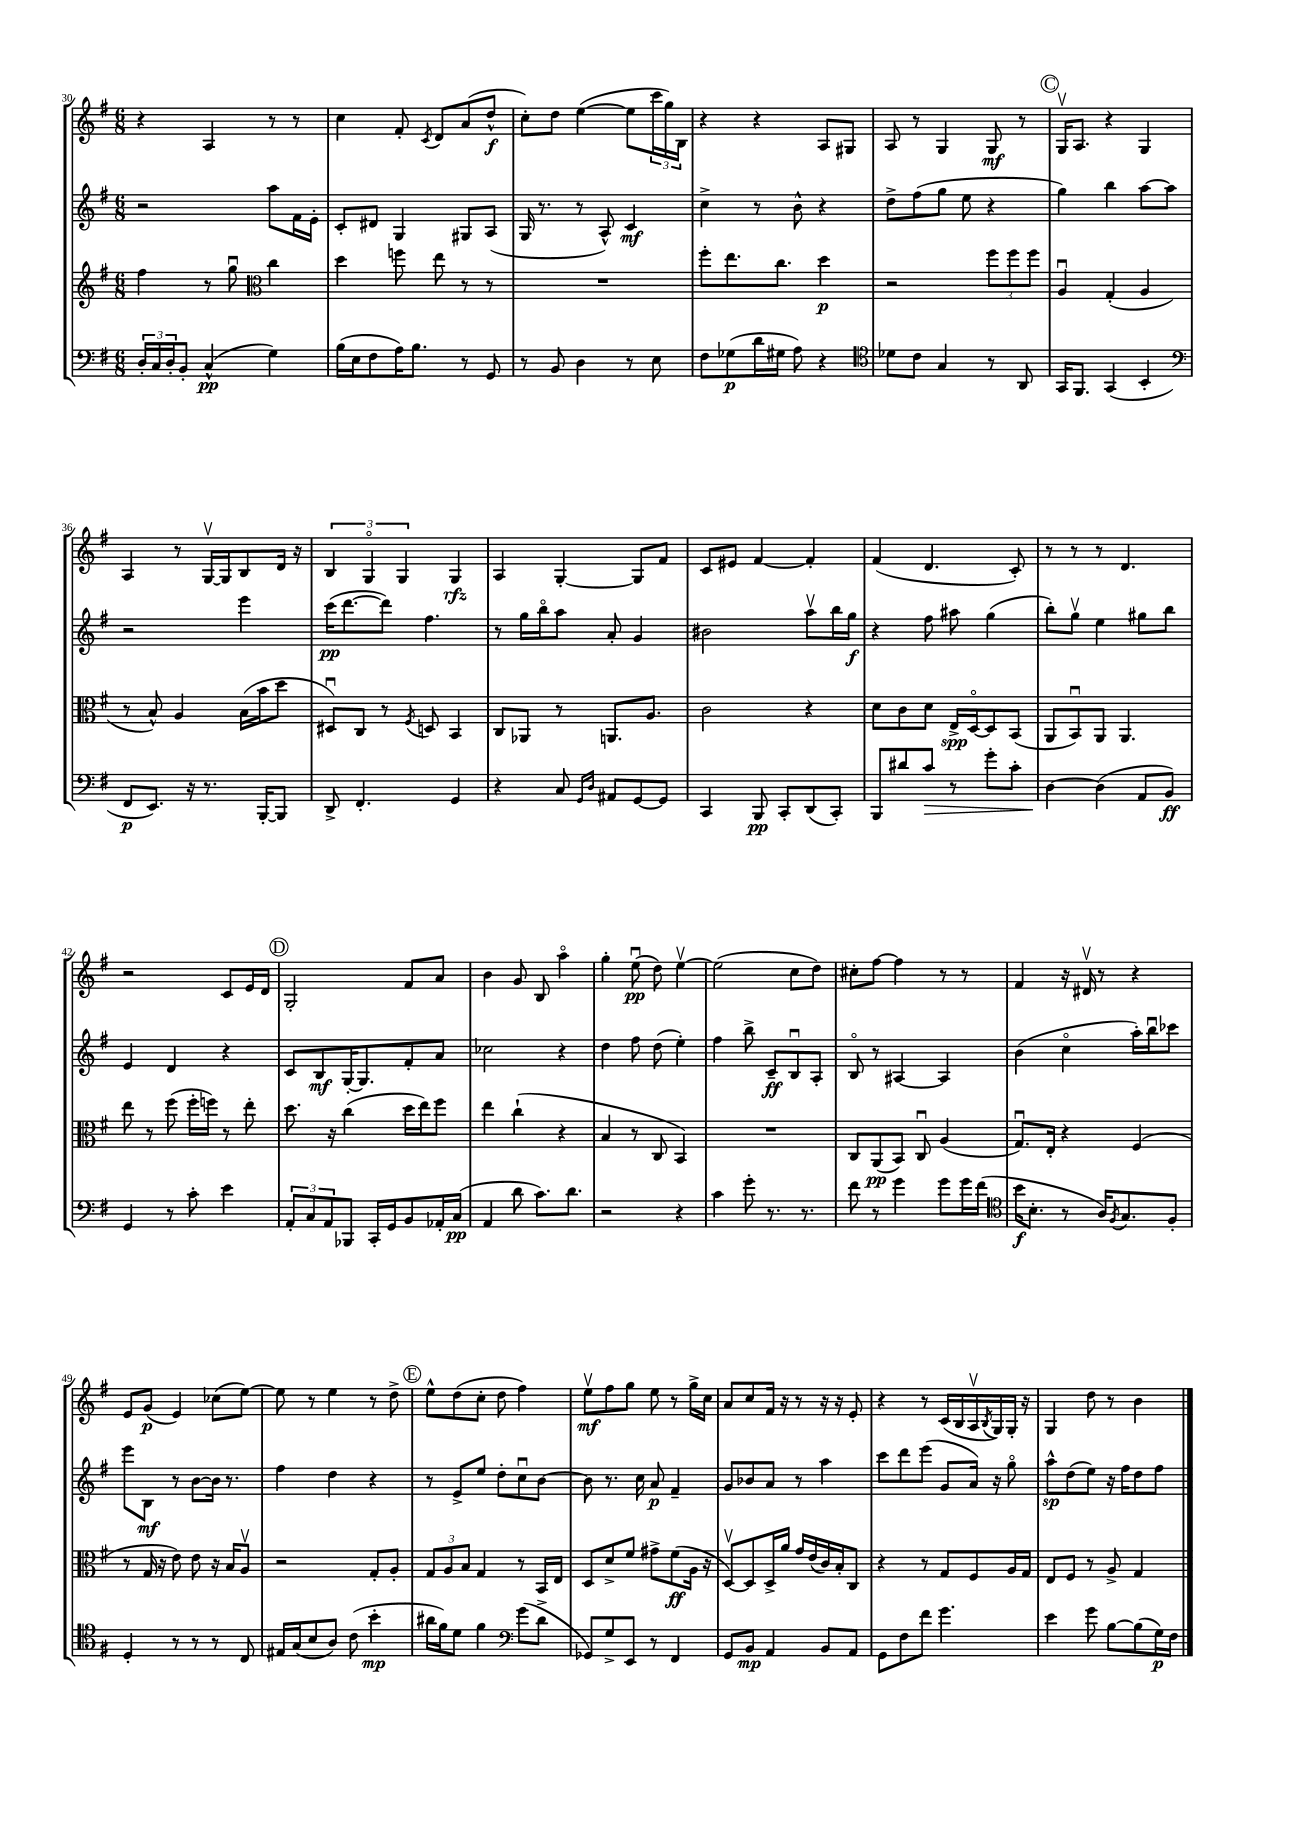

**kern	**dynam	**kern	**dynam	**kern	**dynam	**kern	**dynam
*part4	*part4	*part3	*part3	*part2	*part2	*part1	*part1
*staff4	*staff4	*staff3	*staff3	*staff2	*staff2	*staff1	*staff1
*clefF4	*	*clefG2	*	*clefG2	*	*clefG2	*
*k[f#]	*	*k[f#]	*	*k[f#]	*	*k[f#]	*
*M6/8	*	*M6/8	*	*M6/8	*	*M6/8	*
=30	=30	=30	=30	=30	=30	=30	=30
24D'/LL	.	4ff#\	.	2r	.	4r	.
24C/	.	.	.	.	.	.	.
24D'/J	.	.	.	.	.	.	.
8BB'/J	.	.	.	.	.	.	.
(4C^^/	pp	8r	.	.	.	4A/	.
.	.	8ggu\	.	.	.	.	.
*	*	*clefC3	*	*	*	*	*
4G\)	.	4cc\	.	8aa\L	.	8r	.
.	.	.	.	16f#\L	.	8r	.
.	.	.	.	16e'\JJ	.	.	.
=31	=31	=31	=31	=31	=31	=31	=31
(16B\LL	.	4dd\	.	8c'/L	.	4cc\	.
16E\J	.	.	.	.	.	.	.
8F#\	.	.	.	8d#X/J	.	.	.
16A\K)	.	8ffn\	.	4G/	.	8f#'/	.
8.B\J	.	.	.	.	.	.	.
.	.	.	.	.	.	8qc/	.
.	.	8ee\	.	.	.	8d/L	.
8r	.	8r	.	8G#X/L	.	(8a/	.
8GG/	.	8r	.	(8A/J	.	8dd^^/J	f
=32	=32	=32	=32	=32	=32	=32	=32
8r	.	2.r	.	16G/	.	8cc'\L)	.
.	.	.	.	8.r	.	.	.
8BB/	.	.	.	.	.	8dd\J	.
4D\	.	.	.	8r	.	([4ee\	.
.	.	.	.	8A^^/)	.	.	.
8r	.	.	.	4c/	mf	8ee\L]	.
8E\	.	.	.	.	.	24ccc\L	.
.	.	.	.	.	.	24gg\)	.
.	.	.	.	.	.	24B\JJ	.
=33	=33	=33	=33	=33	=33	=33	=33
8F#\L	.	8ff#'\L	.	4cc^\	.	4r	.
(8G-X\	p	8.ee\	.	.	.	.	.
16d\L	.	.	.	8r	.	4r	.
16G#X\JJ	.	8.cc\J	.	.	.	.	.
8A\)	.	.	.	8b^^\	.	.	.
4r	.	4dd\	p	4r	.	8A/L	.
.	.	.	.	.	.	8G#X/J	.
=34	=34	=34	=34	=34	=34	=34	=34
*clefC4	*	*	*	*	*	*	*
8d-X\L	.	2r	.	8dd^\L	.	8A/	.
8c\J	.	.	.	(8ff#\	.	8r	.
4G/	.	.	.	8gg\J	.	4G/	.
.	.	.	.	8ee\	.	.	.
8r	.	12ff#\L	.	4r	.	8G/	mf
.	.	12ff#\	.	.	.	.	.
8AA/	.	.	.	.	.	8r	.
.	.	12ff#\J	.	.	.	.	.
!!LO:REH:place=s1:t=C
=35	=35	=35	=35	=35	=35	=35	=35
16GG/KL	.	4Au/	.	4gg\)	.	16Gv/KL	.
8.FF#/J	.	.	.	.	.	8.A/J	.
(4GG/	.	(4G'/	.	4bb\	.	4r	.
4BB'/	.	4A/	.	[8aa\L	.	4G/	.
.	.	.	.	8aa\J]	.	.	.
!!LO:LB:g=z
=36	=36	=36	=36	=36	=36	=36	=36
*clefF4	*	*	*	*	*	*	*
8FF#/L	p	8r	.	2r	.	4A/	.
8.EE/J)	.	8B^^/)	.	.	.	.	.
.	.	4A/	.	.	.	8r	.
16r	.	.	.	.	.	.	.
8.r	.	.	.	.	.	[16Gv/LL	.
.	.	.	.	.	.	16G/J]	.
.	.	(16B\LL	.	4eee\	.	8B/	.
[16BBB'/KL	.	16b\J	.	.	.	.	.
8BBB/J]	.	8dd\J	.	.	.	16d/Jk	.
.	.	.	.	.	.	16r	.
=37	=37	=37	=37	=37	=37	=37	=37
8DD^/	.	8D#Xu/L)	.	(16ccc\KL	pp	6B/	.
.	.	.	.	[8.ddd\	.	.	.
4.FF#'/	.	8C/J	.	.	.	.	.
.	.	.	.	.	.	6G/	.
.	.	8r	.	8ddd\J])	.	.	.
.	.	.	.	.	.	6G/	.
.	.	8qF#/	.	.	.	.	.
.	.	8Dn/	.	4.ff#\	.	.	.
4GG/	.	4BB/	.	.	.	4G/	rfz
=38	=38	=38	=38	=38	=38	=38	=38
4r	.	8C/L	.	8r	.	4A/	.
.	.	8AA-X/J	.	16gg\LL	.	.	.
.	.	.	.	16bb\J	.	.	.
8C/	.	8r	.	8aa\J	.	[4G'/	.
16qqGG/LL	.	.	.	.	.	.	.
16qqD/JJ	.	.	.	.	.	.	.
8AA#X/L	.	8.AAn/L	.	8a'/	.	.	.
[8GG/	.	.	.	4g/	.	8G/L]	.
.	.	8.A/J	.	.	.	.	.
8GG/J]	.	.	.	.	.	8f#/J	.
=39	=39	=39	=39	=39	=39	=39	=39
4CC/	.	2c\	.	2b#X\	.	8c/L	.
.	.	.	.	.	.	8e#X/J	.
8BBB/	pp	.	.	.	.	[4f#/	.
8CC'/L	.	.	.	.	.	.	.
(8DD/	.	4r	.	8aav\L	.	4f#'/]	.
8CC'/J)	.	.	.	16bb\L	.	.	.
.	.	.	.	16gg\JJ	f	.	.
=40	=40	=40	=40	=40	=40	=40	=40
8BBB/L	.	8d\L	.	4r	.	(4f#/	.
8d#X/	.	8c\	.	.	.	.	.
!	!LO:HP:b	!	!	!	!	!	!
8c/J	>	8d\J	.	8ff#\	.	4.d/	.
8r	.	16E^/LL	spp	8aa#X\	.	.	.
.	.	[16D/J	.	.	.	.	.
8g'\L	.	8D/]	.	(4gg\	.	.	.
8c'\J	.	(8BB/J	.	.	.	8c'/)	.
=41	=41	=41	=41	=41	=41	=41	=41
[4D\	.	8AA/L	.	8bb'\L)	.	8r	.
.	.	8BBu/)	.	8ggv\J	.	8r	.
(4D\]	]	8AA/J	.	4ee\	.	8r	.
.	.	4.AA/	.	.	.	4.d/	.
8AA/L	.	.	.	8gg#X\L	.	.	.
8BB/J)	ff	.	.	8bb\J	.	.	.
!!LO:LB:g=z
=42	=42	=42	=42	=42	=42	=42	=42
4GG/	.	8ee\	.	4e/	.	2r	.
.	.	8r	.	.	.	.	.
8r	.	(8ff#\	.	4d/	.	.	.
8c'\	.	16ff#'\LL	.	.	.	.	.
.	.	16ffn\JJ)	.	.	.	.	.
4e\	.	8r	.	4r	.	8c/L	.
.	.	8ee'\	.	.	.	16e/L	.
.	.	.	.	.	.	16d/JJ	.
!!LO:REH:place=s1:t=D
=43	=43	=43	=43	=43	=43	=43	=43
12AA'/L	.	8.dd\	.	8c/L	.	2G'/	.
12C/	.	.	.	.	.	.	.
.	.	.	.	8B/	mf	.	.
12AA/	.	.	.	.	.	.	.
.	.	16r	.	.	.	.	.
8BBB-X/J	.	(4cc\	.	[16G'/K	.	.	.
.	.	.	.	8.G/]	.	.	.
16CC'/LL	.	.	.	.	.	.	.
16GG/J	.	.	.	.	.	.	.
8BB/	.	16dd\LL	.	8f#'/	.	8f#/L	.
.	.	16ee\J)	.	.	.	.	.
16AA-X'/L	.	8ff#\J	.	8a/J	.	8a/J	.
(16C/JJ	pp	.	.	.	.	.	.
=44	=44	=44	=44	=44	=44	=44	=44
4AA/	.	4ee\	.	2cc-X\	.	4b\	.
8d\	.	(4cc`\	.	.	.	8g/	.
8.c\L)	.	.	.	.	.	8B/	.
.	.	4r	.	4r	.	4aa\	.
8.d\J	.	.	.	.	.	.	.
=45	=45	=45	=45	=45	=45	=45	=45
2r	.	4B/	.	4dd\	.	4gg'\	.
.	.	8r	.	8ff#\	.	(8eeu\	pp
.	.	8C/	.	(8dd\	.	8dd\)	.
4r	.	4BB/)	.	4ee'\)	.	[4eev\	.
=46	=46	=46	=46	=46	=46	=46	=46
4c\	.	2.r	.	4ff#\	.	(2ee\]	.
8g'\	.	.	.	8bb^\	.	.	.
8.r	.	.	.	8c~/L	ff	.	.
.	.	.	.	8Bu/	.	8cc\L	.
8.r	.	.	.	.	.	.	.
.	.	.	.	8A'/J	.	8dd\J)	.
=47	=47	=47	=47	=47	=47	=47	=47
8f#\	.	8C/L	.	8B/	.	8cc#X'\L	.
8r	.	(8AA/	pp	8r	.	[8ff#\J	.
4g\	.	8BB/J)	.	[4A#X/	.	4ff#\]	.
.	.	8Cu/	.	.	.	.	.
8g\L	.	(4A/	.	4A#/]	.	8r	.
16g\L	.	.	.	.	.	8r	.
(16f#\JJ	.	.	.	.	.	.	.
=48	=48	=48	=48	=48	=48	=48	=48
*clefC4	*	*	*	*	*	*	*
16b\KL	f	8.Gu/L)	.	(4b\	.	4f#/	.
8.B'\J	.	.	.	.	.	.	.
.	.	16E'/Jk	.	.	.	.	.
8r	.	4r	.	4cc\	.	16r	.
.	.	.	.	.	.	16d#Xv/	.
16A/KL)	.	.	.	.	.	8r	.
8qF#/	.	.	.	.	.	.	.
8.G/	.	.	.	.	.	.	.
.	.	(4F#/	.	16aa'\LL)	.	4r	.
.	.	.	.	16bbu\J	.	.	.
8F#'/J	.	.	.	8ccc-X\J	.	.	.
!!LO:LB:g=z
=49	=49	=49	=49	=49	=49	=49	=49
4D'/	.	8r	.	8eee\L	.	8e/L	.
.	.	16G/	.	8B\J	mf	(8g/J	p
.	.	16r	.	.	.	.	.
8r	.	8e\)	.	8r	.	4e/)	.
8r	.	8e\	.	[8b\L	.	.	.
8r	.	16r	.	16b\Jk]	.	(8cc-X\L	.
.	.	16B/KL	.	8.r	.	.	.
8C/	.	8Av/J	.	.	.	[8ee\J)	.
=50	=50	=50	=50	=50	=50	=50	=50
16E#X/LL	.	2r	.	4ff#\	.	8ee\]	.
(16G/J	.	.	.	.	.	.	.
8B/	.	.	.	.	.	8r	.
8A/J)	.	.	.	4dd\	.	4ee\	.
(8c\	.	.	.	.	.	.	.
4b'\	mp	8G'/L	.	4r	.	8r	.
.	.	8A'/J	.	.	.	8dd^\	.
!!LO:REH:place=s1:t=E
=51	=51	=51	=51	=51	=51	=51	=51
16a#X\LL	.	12G/L	.	8r	.	8ee^^\L	.
16f#\J)	.	.	.	.	.	.	.
.	.	12A/	.	.	.	.	.
8d\J	.	.	.	8e^/L	.	(8dd\	.
.	.	12B/J	.	.	.	.	.
4f#\	.	4G/	.	8ee/J	.	8cc'\J	.
.	.	.	.	8dd'\L	.	8dd\	.
*clefF4	*	*	*	*	*	*	*
(8g\L	.	8r	.	8ccu\	.	4ff#\)	.
8d^\J	.	16BB/LL	.	[8b\J	.	.	.
.	.	16E/JJ	.	.	.	.	.
=52	=52	=52	=52	=52	=52	=52	=52
8GG-X/L)	.	8D/L	.	8b\]	.	8eev\L	mf
8G^/	.	8d^/	.	8.r	.	8ff#\	.
8EE/J	.	8f#/J	.	.	.	8gg\J	.
.	.	.	.	16cc\	.	.	.
8r	.	8g#X^\L	.	8a/	p	8ee\	.
4FF#/	.	(8f#\	ff	4f#~/	.	8r	.
.	.	16A\Jk	.	.	.	16gg^\LL	.
.	.	16r	.	.	.	16cc\JJ	.
=53	=53	=53	=53	=53	=53	=53	=53
8GG/L	.	[8Dv/L)	.	8g/L	.	8a/L	.
8BB/J	mp	8D/]	.	8b-X/	.	8cc/	.
4AA/	.	16D^/L	.	8a/J	.	16f#/Jk	.
.	.	16a/JJ	.	.	.	16r	.
.	.	16g/LL	.	8r	.	8r	.
.	.	(16e/	.	.	.	.	.
8BB/L	.	16c/)	.	4aa\	.	16r	.
.	.	16B'/J	.	.	.	16r	.
8AA/J	.	8C/J	.	.	.	8e'/	.
=54	=54	=54	=54	=54	=54	=54	=54
8GG\L	.	4r	.	8ccc\L	.	4r	.
8F#\	.	.	.	8ddd\	.	.	.
8f#\J	.	8r	.	(8eee\J	.	8r	.
4.g\	.	8G/L	.	8g/L	.	(16c/LL	.
.	.	.	.	.	.	16B/	.
.	.	8F#/	.	16a/Jk)	.	16Av/	.
.	.	.	.	.	.	8qB/	.
.	.	.	.	16r	.	16G/)	.
.	.	16A/L	.	8gg\	.	16G'/JJ	.
.	.	16G/JJ	.	.	.	16r	.
=55	=55	=55	=55	=55	=55	=55	=55
4e\	.	8E/L	.	8aa^^\L	sp	4G/	.
.	.	8F#/J	.	(8dd\	.	.	.
8g\	.	8r	.	8ee\J)	.	8dd\	.
[8B\L	.	8A^/	.	16r	.	8r	.
.	.	.	.	16ff#\KL	.	.	.
(8B\]	.	4G/	.	8dd\	.	4b\	.
16G\L)	p	.	.	8ff#\J	.	.	.
16F#\JJ	.	.	.	.	.	.	.
==	==	==	==	==	==	==	==
*-	*-	*-	*-	*-	*-	*-	*-
